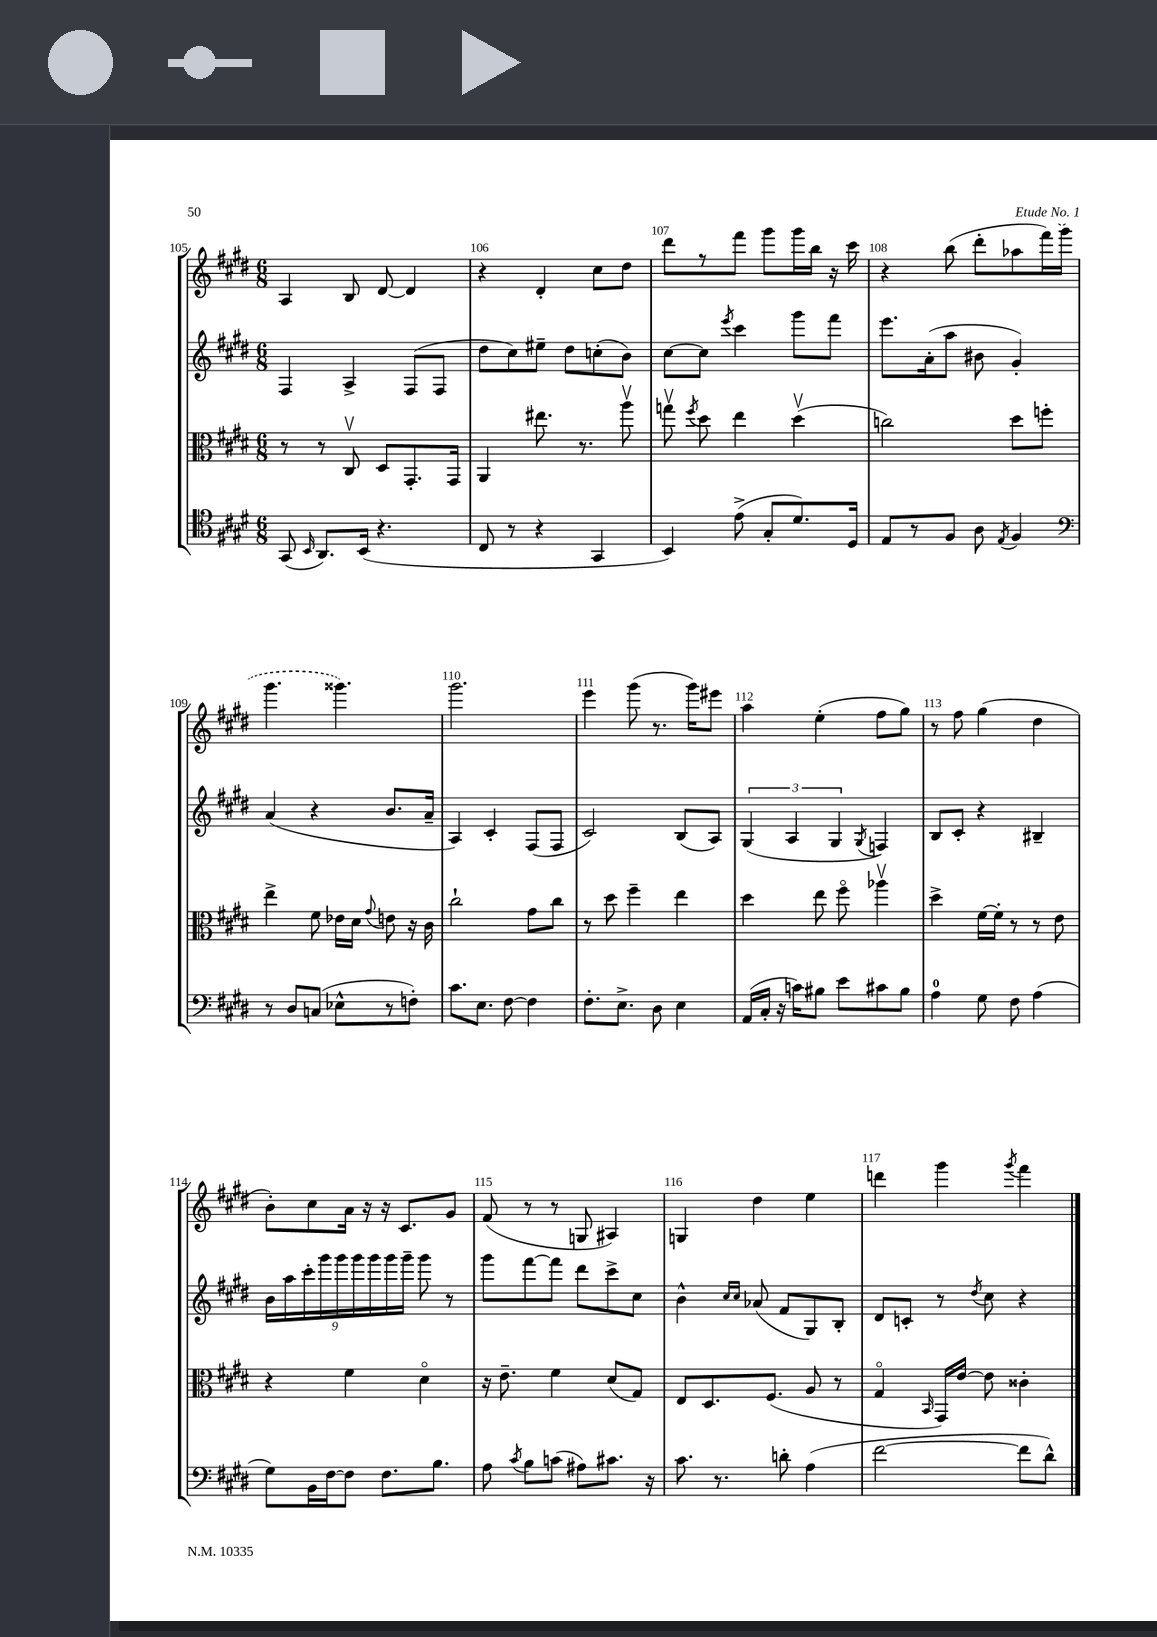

**kern	**kern	**kern	**kern
*part4	*part3	*part2	*part1
*staff4	*staff3	*staff2	*staff1
*clefC4	*clefC3	*clefG2	*clefG2
*k[f#c#g#d#]	*k[f#c#g#d#]	*k[f#c#g#d#]	*k[f#c#g#d#]
*M6/8	*M6/8	*M6/8	*M6/8
=105	=105	=105	=105
(8GG#/	8r	4F#/	4A/
16qqBB/	.	.	.
8.AA/L)	8r	.	.
.	8C#v/	4A^/	8B/
(16BB/Jk	.	.	.
4.r	8D#/L	.	[8d#/
.	8.GG#'/	(8F#/L	4d#/]
.	.	8F#/J	.
.	16GG#/Jk	.	.
=106	=106	=106	=106
8C#/	4AA/	8dd#\L	4r
8r	.	8cc#\)	.
4r	8.ee#X\	8ee#X~\J	4d#'/
.	.	8dd#\L	.
.	8.r	.	.
4GG#/	.	(8ccn'\	8cc#\L
.	8aav\	8b\J)	8dd#\J
=107	=107	=107	=107
4BB/)	8ggnv\	[8cc#\L	8ddd#\L
.	8qff#/	.	.
.	8dd#\	8cc#\J]	8r
.	.	8qeee/	.
(8e^\	4ee\	4ccc#\	8fff#\J
8G#'/L	.	.	8ggg#\L
8.d#/)	(4dd#v\	8ggg#\L	16ggg#\L
.	.	.	16bb\JJ
.	.	8fff#\J	16r
16D#/Jk	.	.	16ccc#\
=108	=108	=108	=108
8E/L	2ccn\)	8.eee\L	4r
8r	.	.	.
.	.	(16a'\k	.
8F#/J	.	8aa\J	(8bb\
8A\	.	8b#X\	8ddd#'\L
8qE/	.	.	.
4F#/	8dd#\L	4g#'/)	8aa-X\
.	8ffn'\J	.	16fff#\L)
.	.	.	(16ggg#\JJ
!!LO:LB:g=z
=109	=109	=109	=109
*clefF4	*	*	*
8r	4ee^\	(4a/	4.ggg#\
8D#/L	.	.	.
(8Cn/J	8f#\	4r	.
8E-X^^\L	16e-X\LL	.	4.ggg##X\)
.	16d#\JJ	.	.
.	8qqg#/	.	.
8r	8en\	8.b/L	.
8Fn'\J)	16r	.	.
.	16c#\	16a~/Jk	.
=110	=110	=110	=110
8.c#\L	2cc#`\	4A/)	2.ggg#\
8.E\J	.	.	.
.	.	4c#'/	.
[8F#\	.	.	.
4F#\]	8g#\L	(8F#/L	.
.	8cc#\J	8F#/J	.
=111	=111	=111	=111
8.F#'\L	8r	2c#/)	4eee\
.	8dd#\	.	.
8.E^\J	.	.	.
.	4ff#~\	.	(8ggg#\
8D#\	.	.	8.r
4E\	4ee\	(8B/L	.
.	.	.	16ggg#\KL)
.	.	8A/J)	8eee#X\J
=112	=112	=112	=112
(16AA/LL	4dd#\	(6G#/	4aa\
16C#'/JJ	.	.	.
16r	.	.	.
.	.	6A/	.
16cn\KL)	.	.	.
8B#X\J	8ee\	.	(4ee'\
.	.	6G#/	.
8e\L	8ff#\	.	.
.	.	8qG#/	.
8c#X\	4aa-Xv\	4Fn/)	8ff#\L
8B#\J	.	.	8gg#\J)
=113	=113	=113	=113
4A\	4dd#^\	8B/L	8r
.	.	8c#'/J	8ff#\
8G#\	[16f#\LL	4r	(4gg#\
.	16f#'\JJ]	.	.
8F#\	8r	.	.
(4A\	8r	4B#X~/	4dd#\
.	8e\	.	.
!!LO:LB:g=z
=114	=114	=114	=114
8G#\L)	4r	18b\LL	8b'\L)
.	.	18aa\	.
.	.	18ccc#'\	.
16BB\L	.	.	8cc#\
.	.	18ggg#\	.
[16F#\J	.	.	.
.	.	18ggg#\	.
8F#\J]	4f#\	.	16a\Jk
.	.	18ggg#\	.
.	.	.	16r
.	.	18ggg#\	.
8.F#\L	.	.	16r
.	.	18ggg#\	.
.	.	.	8.c#/L
.	.	18ggg#~\JJ	.
.	4d#\	8ggg#\	.
8.B\J	.	.	.
.	.	8r	8g#/J
=115	=115	=115	=115
8A\	16r	8ggg#\L	(8f#/
.	8.e~\	.	.
8qc#/	.	.	.
8B\L	.	[8fff#\	8r
(8cn\J	4f#\	8fff#\J]	8r
8A#X\L)	.	8ddd#\L	8Gn/
8.c#X\J	(8d#/L	8ccc#^\	4A#X/)
.	8G#/J)	8cc#\J	.
16r	.	.	.
=116	=116	=116	=116
8.c#\	8E/L	4b^^\	4Gn/
.	8.D#/	.	.
8.r	.	.	.
.	.	16qqcc#/LL	.
.	.	16qqcc#/JJ	.
.	.	(8a-X/	4dd#\
.	(8.F#/J	.	.
8dn'\	.	8f#/L	.
(4A\	8A/	8G#/)	4ee\
.	8r	8B'/J	.
=117	=117	=117	=117
[2f#\	4G#/	8d#/L	4dddn\
.	.	8cn'/J	.
.	16qqBB/	.	.
.	16GG#/LL)	8r	4ggg#\
.	[16e/JJ	.	.
.	.	8qdd#/	.
.	8e\]	8cc#\	.
.	.	.	8qggg#/
8f#\L]	4c##X'\	4r	4fff#\
8d#^^\J)	.	.	.
==	==	==	==
*-	*-	*-	*-
